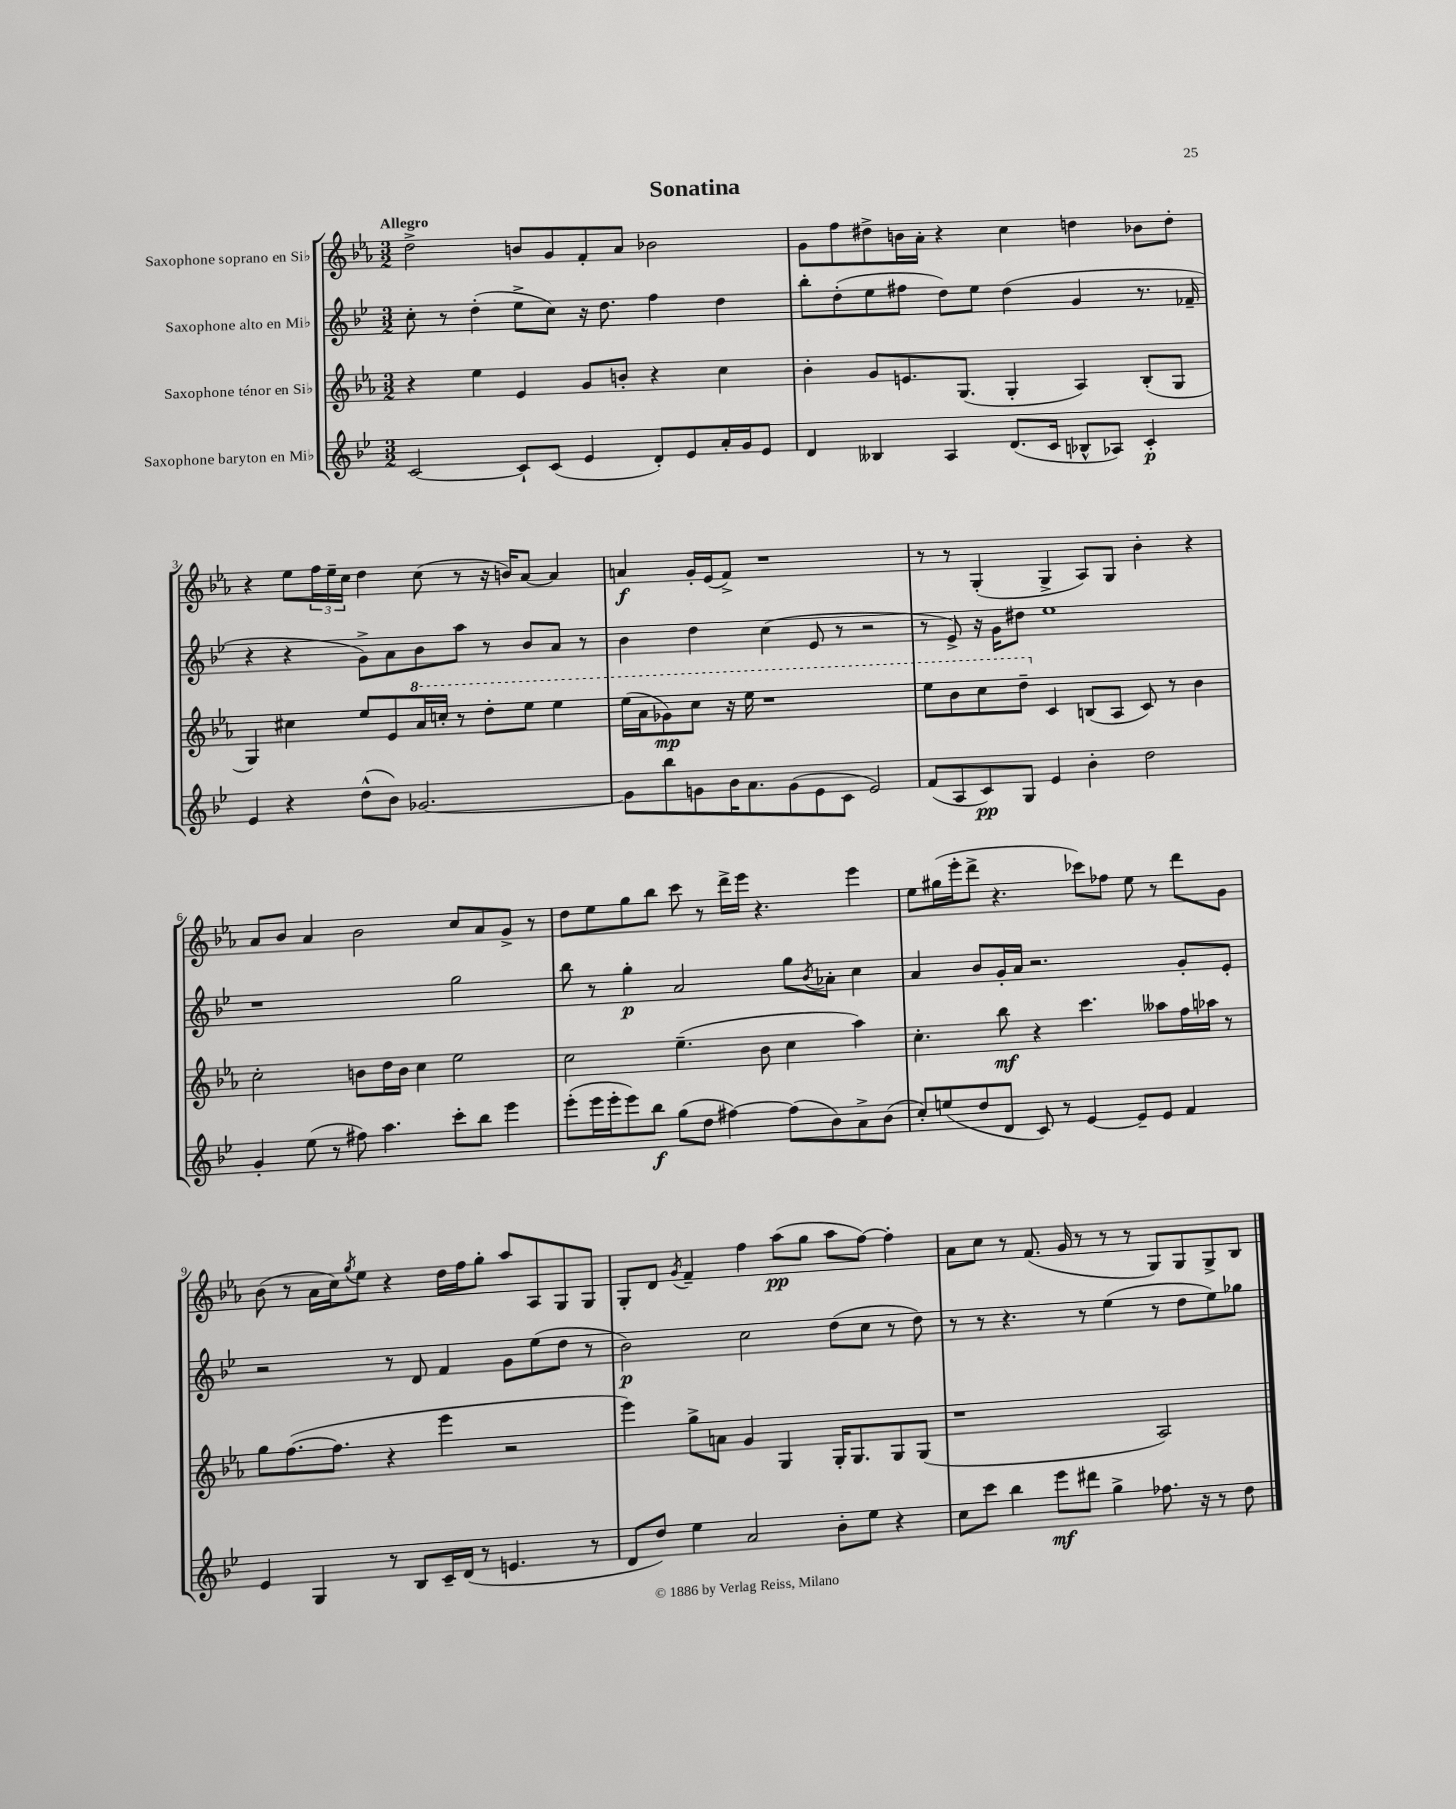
\header { title = "Sonatina" }
<<
\new StaffGroup <<
\new Staff = "s0" \with { instrumentName = "Saxophone soprano en Sib" } {
    \clef treble \key ees \major \numericTimeSignature \time 3/2 \tempo "Allegro"
    d''2-> b'8 g'8 f'8-. aes'8 bes'2 |
    g'8 f''8 dis''8-> b'16 aes'16-. r4 c''4 d''4 bes'8 d''8-. |
    r4 ees''8 \tuplet 3/2 { f''16 ees''16-- c''16 } d''4 c''8( r8 r16 b'16) aes'8~ aes'4 |
    a'4\f g'16-. ees'16( f'8->) r1 |
    r8 r8 g4-.( g4-> aes8) g8 bes'4-. r4 |
    aes'8 bes'8 aes'4 bes'2 c''8 aes'8 g'8-> r8 |
    d''8 ees''8 g''8 bes''8 c'''8 r8 d'''16-> ees'''16 r4. ees'''4 |
    ees''8 gis''16( ees'''16-. d'''8-> r4. ces'''8) fes''8 ees''8 r8 d'''8 g'8 |
    bes'8( r8 aes'16 c''16) \acciaccatura { g''8 } ees''8 r4 d''16 f''16 g''8-. aes''8 aes8 g8 g8 |
    g8-. d'8 \acciaccatura { g'8 } f'4-- f''4 aes''8\pp( g''8 aes''8 f''8~) f''4-. |
    aes'8 c''8 r8 f'8.( g'16 r8 r8 r8 g8) g8 g8-> bes8 \bar "|." |
}
\new Staff = "s1" \with { instrumentName = "Saxophone alto en Mib" } {
    \clef treble \key bes \major \numericTimeSignature \time 3/2
    c''8-. r8 d''4-.( ees''8-> c''8) r16 d''8. f''4 d''4 |
    bes''8-. d''8-.( ees''8 fis''8 d''8) ees''8 d''4( g'4 r8. fes'16-- |
    r4 r4 g'8->) a'8 bes'8 a''8 r8 bes'8 a'8 r8 |
    bes'4 d''4 c''4( ees'8 r8 r2 |
    r8 ees'8->) r16 g'16 dis''8 ees''1 |
    r1 g''2 |
    bes''8 r8 g''4-.\p a'2 g''8 \acciaccatura { bes'8 } aes'8-. c''4 |
    a'4 bes'8 g'16-. a'16 r2. g'8-. ees'8-. |
    r2 r8 d'8 f'4 g'8 ees''8( d''8 r8 |
    bes'2\p) c''2 d''8( c''8 r8 d''8) |
    r8 r8 r4. r8 ees''4( r8 d''8 ees''8) ges''8 \bar "|." |
}
\new Staff = "s2" \with { instrumentName = "Saxophone ténor en Sib" } {
    \clef treble \key ees \major \numericTimeSignature \time 3/2
    r4 ees''4 ees'4 g'8 b'8-. r4 c''4 |
    bes'4-. g'8 e'8. g8.( g4-. aes4) bes8-.( g8 |
    g4) cis''4 ees''8 ees'8 \ottava #1 aes''16 c'''!16-. r8 d'''8-. ees'''8 ees'''4 |
    ees'''16( aes''16 ges''8\mp) c'''8 r16 ees'''16 r1 |
    ees'''8 bes''8 c'''8 d'''8-- \ottava #0 c'4 b8( aes8 c'8) r8 bes'4 |
    c''2-. b'8 d''16 b'16 c''4 ees''2 |
    c''2 ees''4.--( bes'8 c''4 aes''4) |
    c''4.-. bes''8\mf r4 c'''4. aeses''8 f''16 aes''16 r8 |
    g''8 f''8.~( f''8. r4 ees'''4 r2 |
    ees'''4) g''8-> a'8 g'4 g4 g16-. g8. g8 g8( |
    r1 aes2) \bar "|." |
}
\new Staff = "s3" \with { instrumentName = "Saxophone baryton en Mib" } {
    \clef treble \key bes \major \numericTimeSignature \time 3/2
    c'2~ c'8-! c'8( ees'4 d'8-.) ees'8 a'16-. g'16 ees'8 |
    d'4 beses4 a4 d'8.( c'16 bes8-^ aes8) c'4-.\p |
    ees'4 r4 d''8-^( bes'8) ges'2.~ |
    ges'8 bes''8 g'8 bes'16 a'8. g'8( ees'8 c'8 ees'2) |
    f'8( a8 c'8\pp) g8 ees'4 bes'4-. d''2 |
    g'4-. ees''8( r8 fis''8) a''4. c'''8-. bes''8 ees'''4 |
    ees'''8-.( ees'''16 ees'''16-. ees'''8) bes''8\f g''8( d''8 fis''4~) fis''8( bes'8) a'8-> bes'8( |
    c''8-.) e''8( d''8 d'8 c'8) r8 ees'4~ ees'8-- ees'8 f'4 |
    ees'4 g4 r8 bes8 c'16-- d'16( r8 e'4. r8 |
    d'8 d''8) ees''4 a'2 bes'8-. ees''8 r4 |
    c''8 c'''8 bes''4 ees'''8\mf dis'''8 g''4-> fes''8. r16 r8 d''8 \bar "|." |
}
>>
>>
